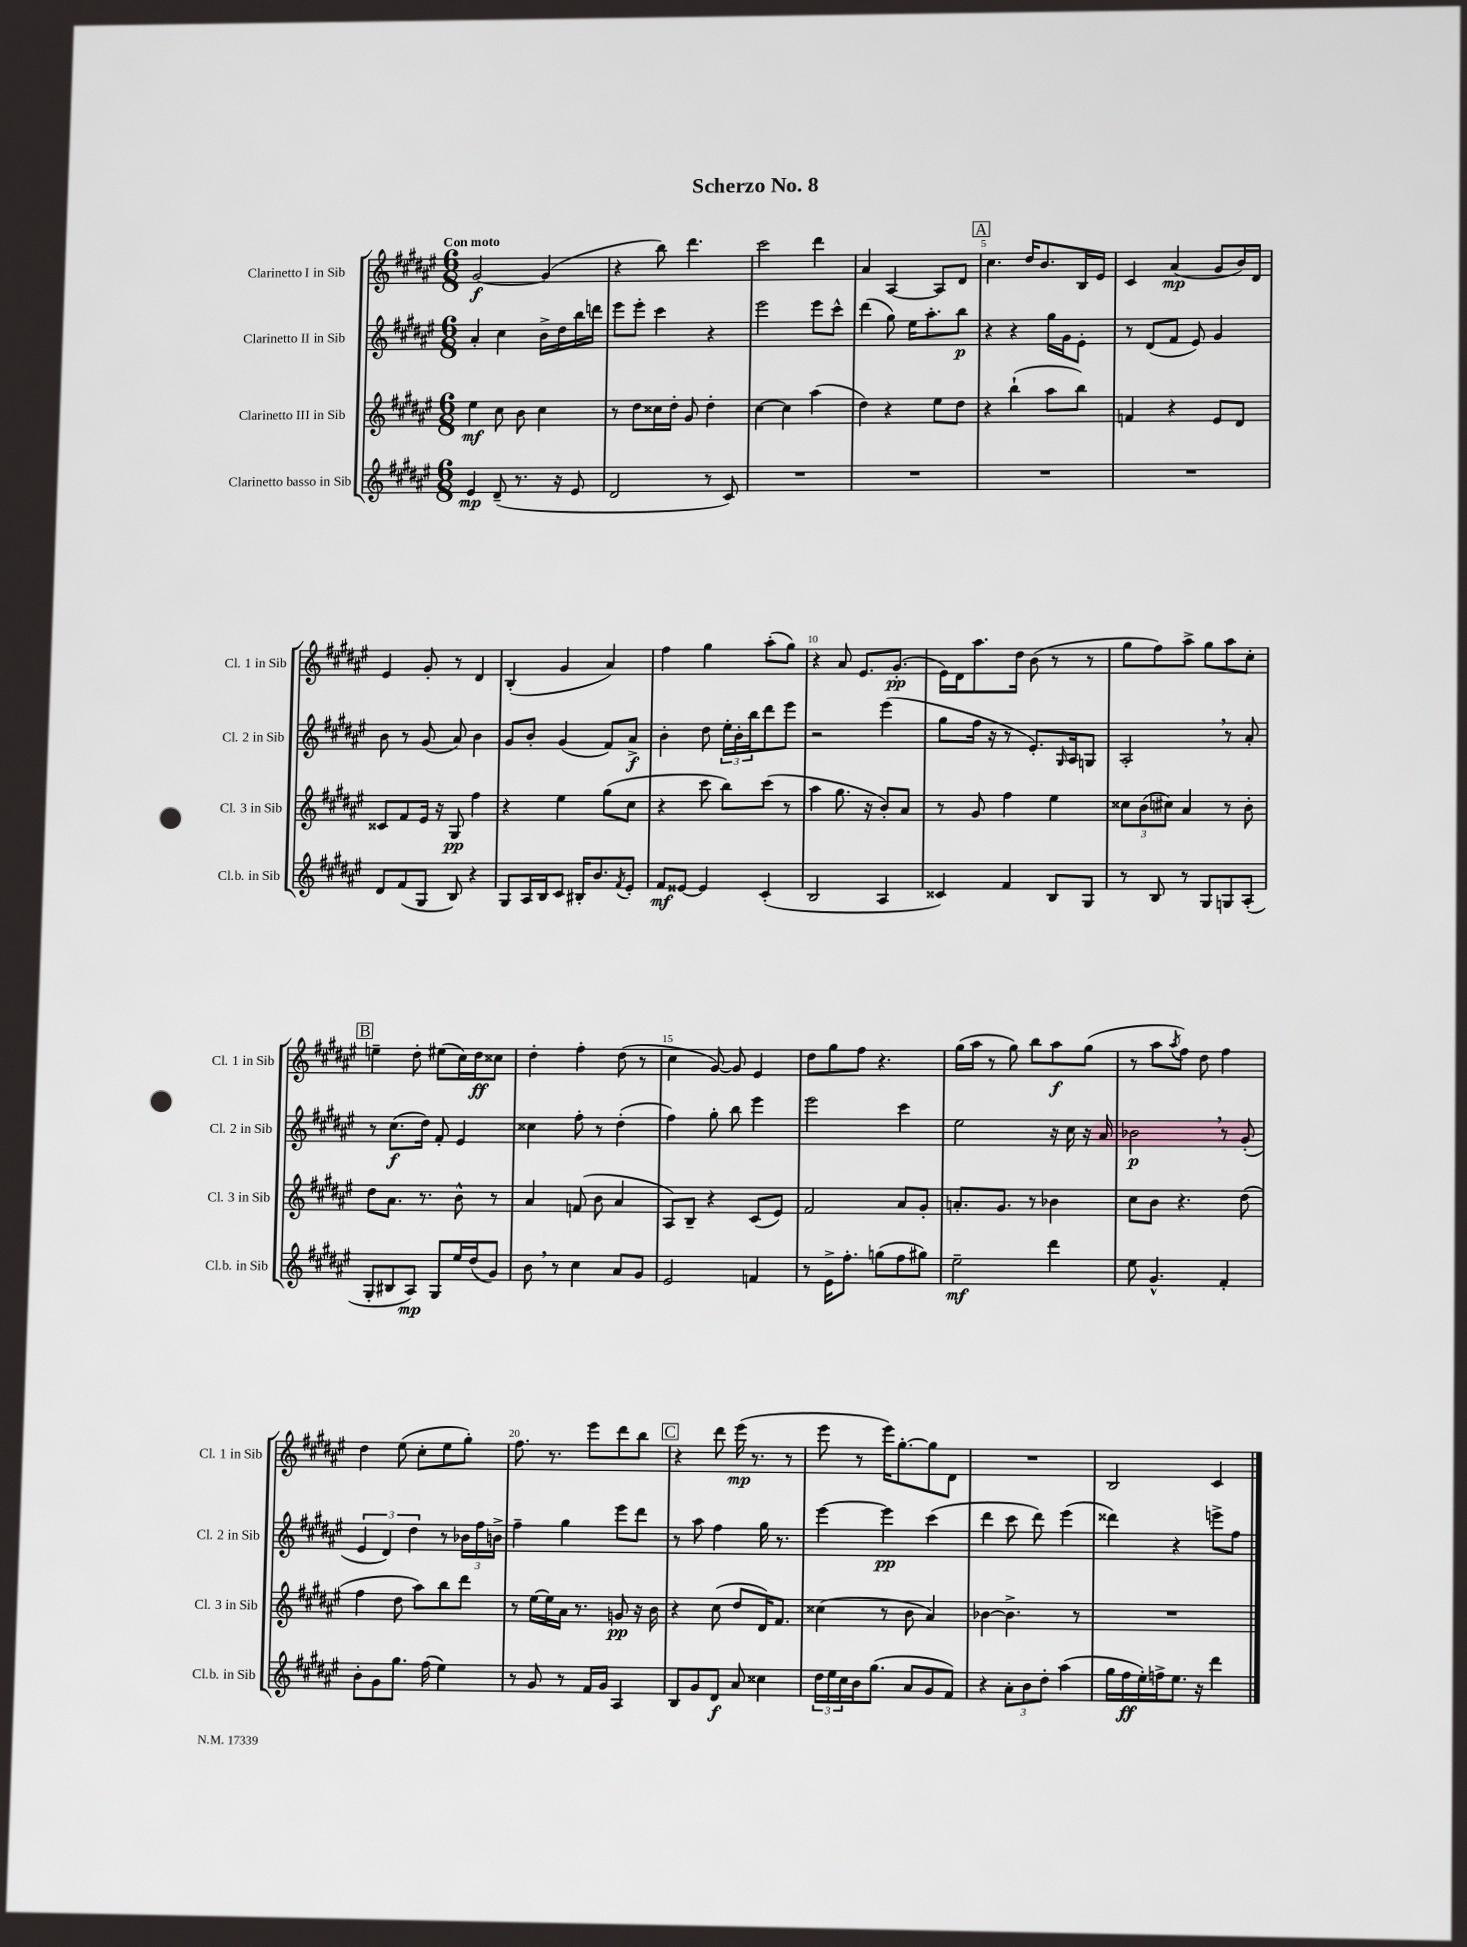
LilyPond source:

\header { title = "Scherzo No. 8" }
<<
\new StaffGroup <<
\new Staff = "s0" \with { instrumentName = "Clarinetto I in Sib" shortInstrumentName = "Cl. 1 in Sib" } {
    \clef treble \key fis \major \numericTimeSignature \time 6/8 \tempo "Con moto"
    gis'2~\f gis'4( |
    r4 b''8) dis'''4. |
    cis'''2 dis'''4 |
    ais'4 ais4~ ais8 dis'8 |
    \mark \markup { \box "A" } cis''4. dis''16 b'8. b16 eis'16 |
    cis'4 ais'4\mp( gis'8 b'16) dis'16 |
    eis'4 gis'8-. r8 dis'4 |
    b4-.( gis'4 ais'4) |
    fis''4 gis''4 ais''8-.( gis''8) |
    r4 ais'8 eis'8. gis'8.-.\pp( |
    eis'16) dis'16 ais''8. dis''16 b'8( r8 r8 |
    gis''8 fis''8) ais''8-> gis''8 ais''8 cis''8-. |
    \mark \markup { \box "B" } e''4-- dis''8-. eis''8( cis''16) dis''16\ff cisis''8 |
    dis''4-. fis''4-. dis''8( r8 |
    cis''4 gis'8~) gis'8 eis'4 |
    dis''8 gis''8 fis''8 r4. |
    gis''16( ais''16 r8 gis''8) b''8 ais''8\f gis''8( |
    r8 ais''8 \acciaccatura { ais''8 } fis''8) dis''8 fis''4 |
    dis''4 eis''8( cis''8-. eis''8 gis''8-.) |
    fis''8. r8. eis'''8 dis'''8 b''8 |
    \mark \markup { \box "C" } r4 dis'''8 eis'''16\mp( r8. r8 |
    eis'''8 r8 eis'''16) gis''8.~-. gis''8 dis'8 |
    R2. |
    b2 cis'4 \bar "|." |
}
\new Staff = "s1" \with { instrumentName = "Clarinetto II in Sib" shortInstrumentName = "Cl. 2 in Sib" } {
    \clef treble \key fis \major \numericTimeSignature \time 6/8
    ais'4-. cis''4 b'16-> dis''16 b''16 d'''16 |
    eis'''8 eis'''8-. cis'''4 r4 |
    eis'''2 eis'''8 cis'''8-^ |
    dis'''4( gis''8) eis''16 ais''8.-. b''8\p |
    \mark \markup { \box "A" } r4 r4 gis''16 gis'16 eis'8-. |
    r8 dis'8( fis'8 eis'8) gis'4 |
    b'8 r8 gis'8( ais'8) b'4 |
    gis'8 b'8-. gis'4( fis'8) ais'8->\f |
    b'4-. dis''8 \tuplet 3/2 { eis''16-. b'16-. b''16 } dis'''8 eis'''8 |
    r2 eis'''4( |
    gis''8 fis''16 r16 r8 eis'8.-.) \grace { gis16 } ais16 g8 |
    ais2-. \breathe r8 ais'8-. |
    \mark \markup { \box "B" } r8 cis''8.\f( dis''16) fis'8-. eis'4 |
    cisis''4 fis''8-. r8 dis''4-.( |
    fis''4) gis''8-. b''8 eis'''4 |
    eis'''2 cis'''4 |
    eis''2 r16 cis''16 r16 ais'16 |
    bes'2\p \breathe r8 gis'8-.( |
    \tuplet 3/2 { eis'4 dis'4) dis''4 } r8 \tuplet 3/2 { bes'16 fis''16 b'16-> } |
    fis''4-- gis''4 eis'''8 dis'''8 |
    \mark \markup { \box "C" } r8 ais''8 fis''4 gis''16 r8. |
    eis'''4~ eis'''4\pp cis'''4( |
    dis'''4 cis'''8 dis'''8) eis'''4( |
    disis'''4) r4 e'''8-> fis''8 \bar "|." |
}
\new Staff = "s2" \with { instrumentName = "Clarinetto III in Sib" shortInstrumentName = "Cl. 3 in Sib" } {
    \clef treble \key fis \major \numericTimeSignature \time 6/8
    eis''4\mf cis''8 b'8 cis''4 |
    r8 dis''8 cisis''16 dis''16-. gis'8 dis''4-. |
    cis''4~ cis''4 ais''4( |
    dis''4) r4 eis''8 dis''8 |
    \mark \markup { \box "A" } r4 b''4-!( ais''8 b''8) |
    f'4 r4 eis'8 dis'8 |
    cisis'8 fis'8 eis'16 r16 gis8\pp fis''4 |
    r4 eis''4 gis''8( cis''8 |
    r4 cis'''8 b''8) cis'''8( r8 |
    ais''4 gis''8. r16 b'8-.) ais'8 |
    r8 gis'8 fis''4 eis''4 |
    \tuplet 3/2 { cisis''8 b'8( cis''8) } ais'4 r8 b'8-. |
    \mark \markup { \box "B" } dis''8 ais'8. r8. b'8-^ r8 |
    ais'4 f'8( b'8 ais'4 |
    ais8) b8-- r4 cis'8( eis'8) |
    fis'2 ais'8 gis'8-. |
    a'8.-. gis'8. r8 bes'4 |
    cis''8 b'8 r4. dis''8( |
    fis''4 dis''8 ais''8) b''8 dis'''8 |
    r8 eis''16~ eis''16 ais'16 r8. g'8\pp r16 b'16 |
    \mark \markup { \box "C" } r4 cis''8( dis''8 dis'16) fis'8. |
    cisis''4( r8 b'8 ais'4) |
    bes'4~ bes'4.-> r8 |
    R2. \bar "|." |
}
\new Staff = "s3" \with { instrumentName = "Clarinetto basso in Sib" shortInstrumentName = "Cl.b. in Sib" } {
    \clef treble \key fis \major \numericTimeSignature \time 6/8
    eis'4\mp dis'8--( r8. r16 eis'8 |
    dis'2 r8 cis'8) |
    R2. |
    R2. |
    \mark \markup { \box "A" } R2. |
    R2. |
    dis'8 fis'8( gis8 b8) r4 |
    gis8 ais16 b16 cis'8 bis16-. b'8. \acciaccatura { fis'8 } eis'8-. |
    fis'8\mf eisis'8~ eisis'4 cis'4-.( |
    b2 ais4 |
    cisis'4) fis'4 b8 gis8 |
    r8 b8 r8 gis8 g8 ais8-.( |
    \mark \markup { \box "B" } gis8-. bis8 ais8\mp) gis8 eis''16 dis''16( gis'8) |
    b'8 \breathe r8 cis''4 ais'8 gis'8 |
    eis'2 f'4 |
    r8 eis'16-> fis''8.-. g''8( fis''8 gis''8) |
    eis''2--\mf dis'''4 |
    eis''8 gis'4.-^ fis'4-. |
    b'8-. gis'8 gis''8. fis''16( eis''4) |
    r8 gis'8 r8 fis'16 gis'16 ais4 |
    \mark \markup { \box "C" } b8 gis'8 dis'8\f ais'8 cisis''4 |
    \tuplet 3/2 { dis''16 eis''16 cis''16 } b'16 gis''8.( ais'8 gis'8 fis'8) |
    r4 \tuplet 3/2 { ais'8-. b'8 dis''8-. } ais''4( |
    gis''16 fis''16\ff eis''16-.) f''16-> eis''8. r16 dis'''4 \bar "|." |
}
>>
>>
\layout { \context { \Score \override BarNumber.break-visibility = ##(#f #t #t) barNumberVisibility = #(every-nth-bar-number-visible 5) } }
